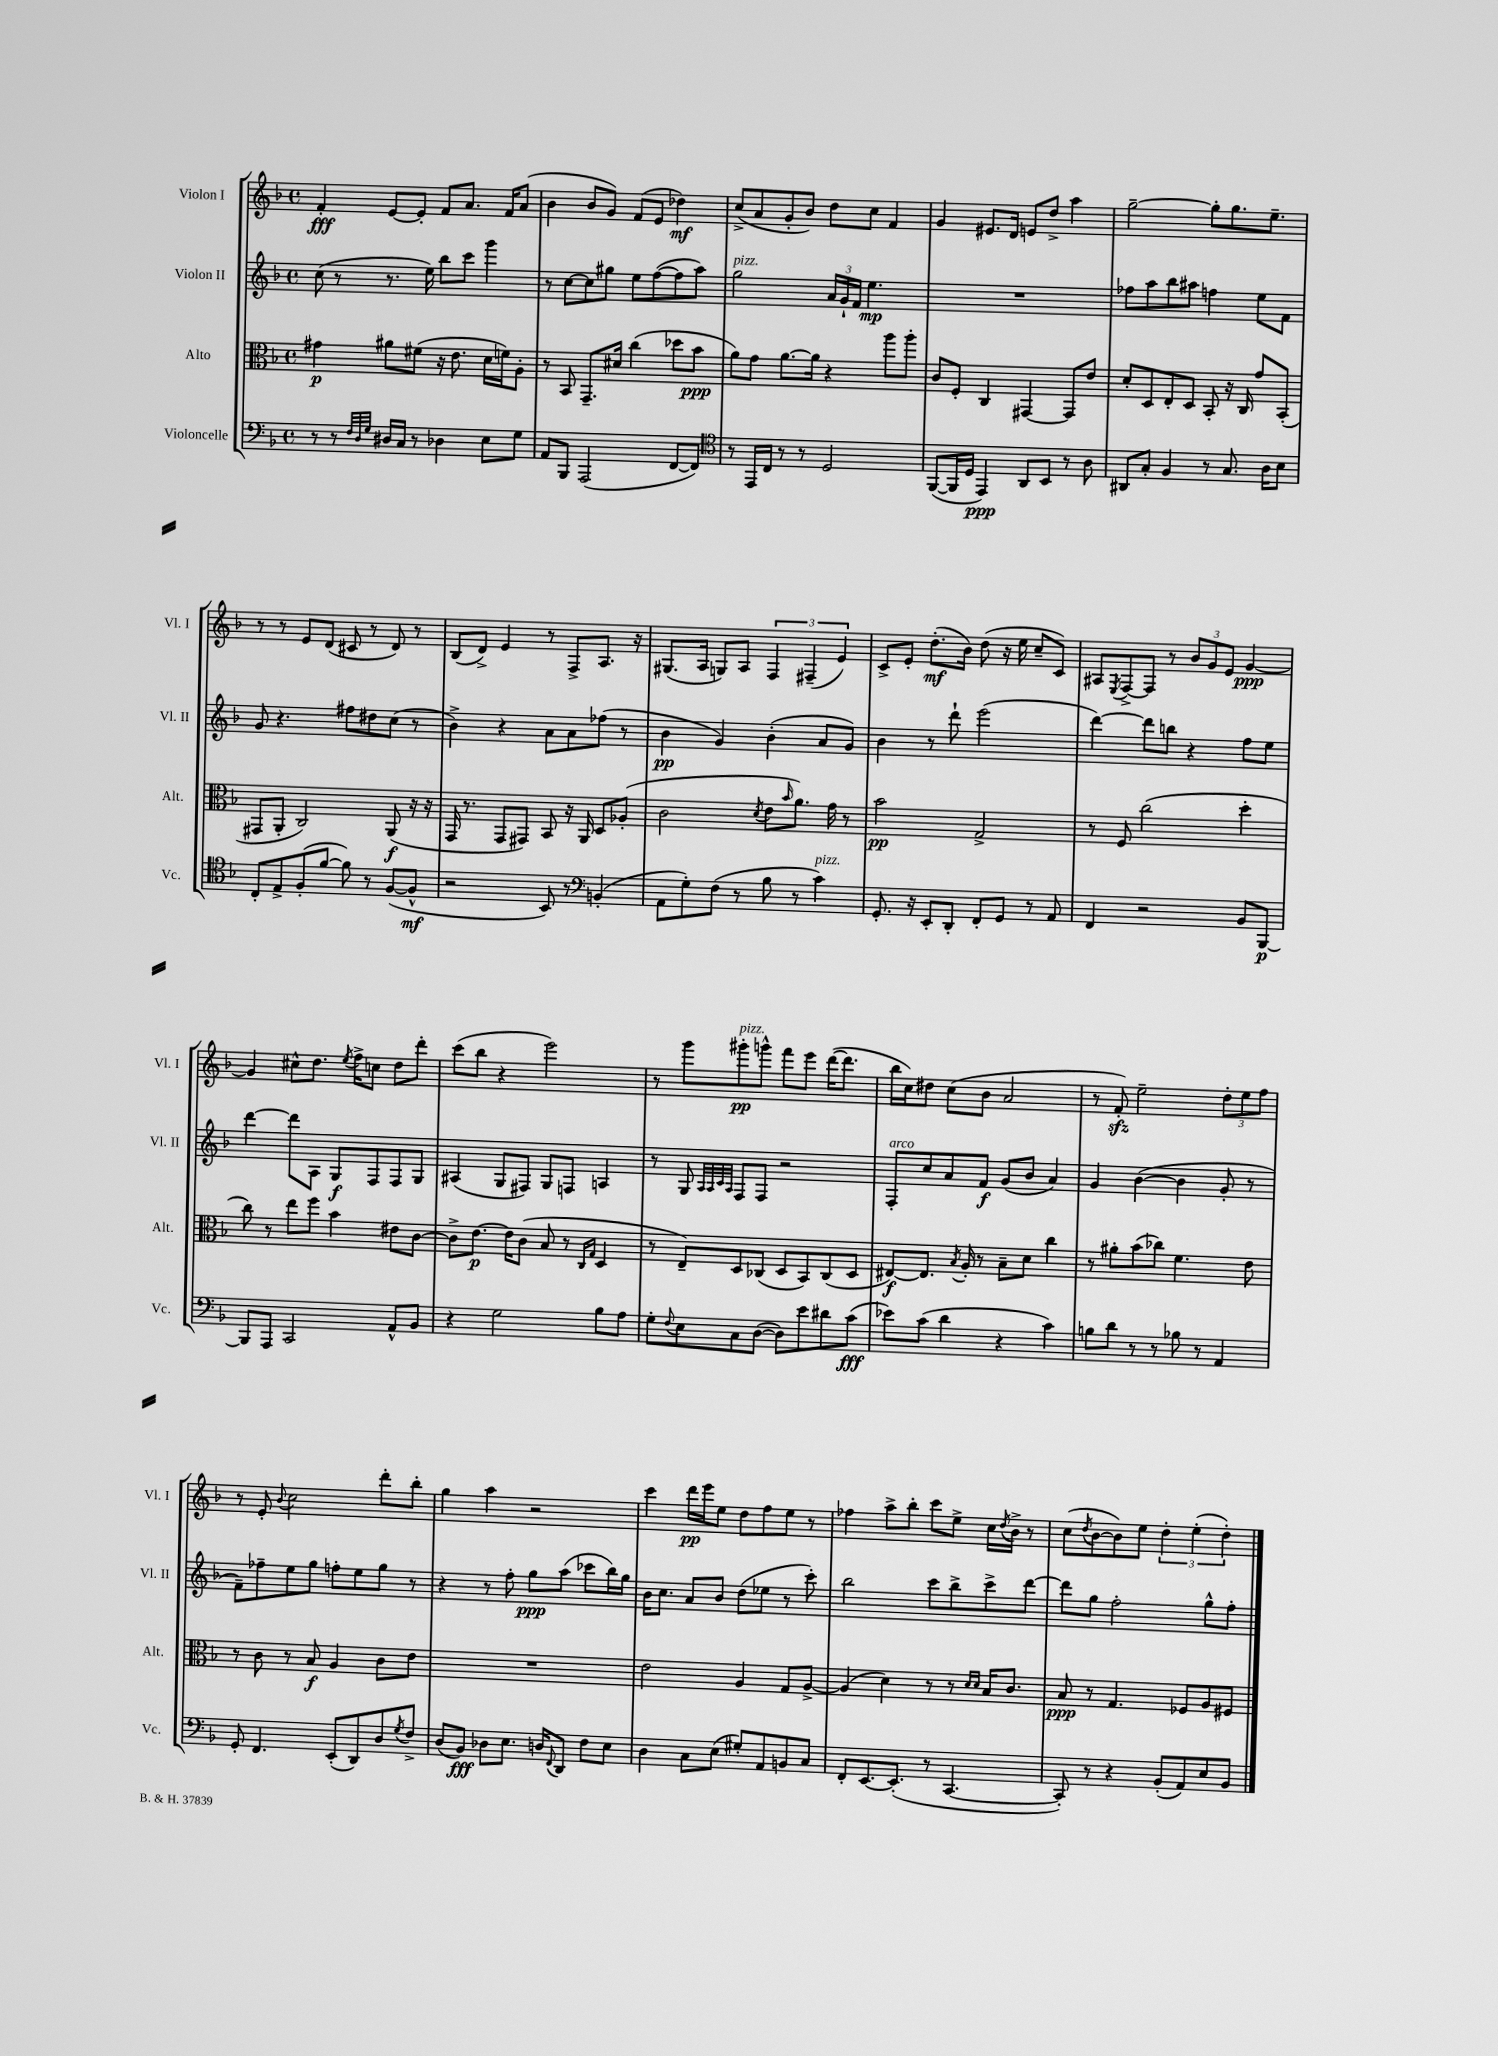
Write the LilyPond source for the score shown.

<<
\new StaffGroup <<
\new Staff = "s0" \with { instrumentName = "Violon I" shortInstrumentName = "Vl. I" } {
    \clef treble \key f \major \defaultTimeSignature \time 4/4
    f'4-.\fff e'8~ e'8-. f'8 a'8. f'16 a'8( |
    bes'4 bes'8 g'8) f'8( e'8 des''4\mf) |
    c''8->( a'8 g'8-. bes'8) d''8 c''8 f'4 |
    g'4 eis'8. d'16 e'8 d''8-> a''4 |
    g''2~-- g''8-. g''8. e''8.-- |
    r8 r8 e'8 d'8( cis'8 r8 d'8) r8 |
    bes8( d'8->) e'4 r8 f8-> a8. r16 |
    gis8.( a16 g8) a8 \tuplet 3/2 { f4 fis4--( e'4) } |
    c'8-> e'8-. d''8.-.\mf( bes'16) d''8( r16 e''16 c''8-- c'8) |
    ais8 \acciaccatura { e8 } f8~-> f8 r8 \tuplet 3/2 { bes'8 g'8 e'8 } g'4~\ppp |
    g'4 cis''8-^ d''8. \acciaccatura { e''8 } f''16-> c''8 d''8 d'''8-. |
    c'''8( bes''8 r4 e'''2) |
    r8 g'''8 gis'''8-.\pp^\markup { \italic "pizz." } g'''8-^ f'''8 e'''8 d'''16~( d'''8. |
    bes''16 c''16) dis''8 c''8( bes'8 a'2 |
    r8 f'8-.\sfz) e''2-- \tuplet 3/2 { d''8-. e''8 f''8 } |
    r8 e'8-. \appoggiatura { bes'8 } c''2 d'''8-. bes''8-. |
    g''4 a''4 r2 |
    c'''4 d'''16\pp e'''16 e''8 d''8 f''8 e''8 r8 |
    fes''4 a''8-> bes''8-. c'''8 e''8-> c''16 \acciaccatura { d''8 } bes'16-> r8 |
    c''8( \acciaccatura { d''8 } bes'8~ bes'8) e''8 \tuplet 3/2 { d''4-. e''4-.( d''4-.) } \bar "|." |
}
\new Staff = "s1" \with { instrumentName = "Violon II" shortInstrumentName = "Vl. II" } {
    \clef treble \key f \major \defaultTimeSignature \time 4/4
    c''8( r8 r8. e''16) bes''8 c'''8 g'''4 |
    r8 c''8~ c''8 gis''8 e''8 f''8~( f''8 a''8) |
    g''2^\markup { \italic "pizz." } \tuplet 3/2 { a'16 g'16-! f'16 } e''4.\mp |
    R1 |
    fes''8 a''8 bes''8 ais''8 f''4 e''8 f'8 |
    g'8 r4. fis''8 dis''8 c''8( r8 |
    bes'4->) r4 a'8 a'8 fes''8( r8 |
    bes'4\pp g'4) bes'4-.( a'8 g'8) |
    bes'4 r8 d'''8-! e'''2( |
    d'''4~) d'''8 b''8 r4 f''8 e''8 |
    d'''4~ d'''8 a8 g8\f f8 f8 g8 |
    ais4( g8 fis8) g8 f8 a4 |
    r8 g8 \grace { a32 a32 c'32 a32 } f8 f8 r2 |
    f8-.^\markup { \italic "arco" } c''8 a'8 f'8\f g'8( bes'8 a'4) |
    g'4 bes'4~( bes'4 g'8-. r8 |
    f'8--) fes''8-- e''8 g''8 f''8-. e''8 g''8 r8 |
    r4 r8 f''8-. g''8\ppp a''8( ces'''8 bes''16) g''16 |
    bes'16 c''8. a'8 bes'8 d''8( ees''8 r8 c'''8-.) |
    bes''2 c'''8 bes''8-> c'''8-> d'''8~ |
    d'''8 g''8 f''2-. g''8-^ f''8-. \bar "|." |
}
\new Staff = "s2" \with { instrumentName = "Alto" shortInstrumentName = "Alt." } {
    \clef alto \key f \major \defaultTimeSignature \time 4/4
    gis'4\p ais'8 fis'8( r16 e'8. d'16 f'16) a8-. |
    r8 bes,8 g,8.-- dis'16 c''4( des''8 bes'8\ppp |
    a'8) g'8 a'8.~ a'16 r4 a''8 a''8-. |
    c'8 f8-. c4 gis,4~ gis,8 e'8 |
    d'8-. d8 e8-. d8 bes,8-. r16 c16 g'8 bes,8-.( |
    gis,8 a,8-. c2) a,8\f( r16 r16 |
    g,16 r8. g,8 gis,8) bes,8 r16 a,16 d8 aes8-.( |
    c'2 \acciaccatura { d'8 } e'8 \grace { bes'16 } a'8.) g'16 r8 |
    bes'2\pp g2-> |
    r8 f8 c''2( d''4-. |
    c''8) r8 e''8 f''8 bes'4 eis'8 c'8~ |
    c'8-> e'8.~\p e'16 c'8( bes8 r8 \grace { c16 g16 } d4 |
    r8 e8--) d8 ces8( d8 bes,8) ces8( d8 |
    eis8~\f) eis8. \acciaccatura { bes8 } a16-. r8 bes8-- d'8 c''4 |
    r8 ais'8-. bes'8( ces''8) f'4. e'8 |
    r8 c'8 r8 bes8\f a4 c'8 e'8 |
    R1 |
    e'2 a4 g8 a8~-> |
    a4( d'4) r8 r8 \grace { d'16 d'16 } bes16 c'8. |
    bes8\ppp r8 g4. fes8 a8 fis8 \bar "|." |
}
\new Staff = "s3" \with { instrumentName = "Violoncelle" shortInstrumentName = "Vc." } {
    \clef bass \key f \major \defaultTimeSignature \time 4/4
    r8 r8 \grace { f32 d32 g32 } dis16 c16 r8 des4 e8 g8 |
    a,8 bes,,8 a,,2( f,8~ f,8) |
    \clef tenor r8 e,16 c16 r8 r8 d2 |
    f,8~( f,16 d16 e,4\ppp) a,8 bes,8 r8 a8 |
    ais,8 g8-. f4 r8 g8. a16 bes8 |
    c8-. e8-> f8-.( f'8~ f'8) r8 f8~( f8-^\mf |
    r2 bes,8) r8 \clef bass b,4-.( |
    a,8 g8-.) f8( r8 bes8 r8 c'4^\markup { \italic "pizz." }) |
    g,8.-. r16 e,8-. d,8-. f,8-. g,8 r8 a,8 |
    f,4 r2 bes,8 bes,,8~\p |
    bes,,8 a,,8 c,2 a,8-^ bes,8 |
    r4 g2 bes8 a8 |
    g8-. \appoggiatura { f8 } e8 c8 d8~( d8) e'8 dis'8 c'8\fff( |
    ees'8) c'8( d'4 r4 c'4) |
    b8 d'8 r8 r8 bes8 r8 a,4 |
    g,8-. f,4. e,8-.( d,8) d8 \acciaccatura { g8 } f8-> |
    d8( bes,8\fff) des8 e8. d16 \appoggiatura { f,8 } d,8 f8 e8 |
    d4 c8 e8( gis8-.) a,8 b,8 c8 |
    f,8-. e,8.~ e,8.-.( r8 c,4.~ |
    c,8-.) r8 r4 bes,8-.( a,8) e8 bes,8 \bar "|." |
}
>>
>>
\layout { \context { \Score \remove "Bar_number_engraver" } }
